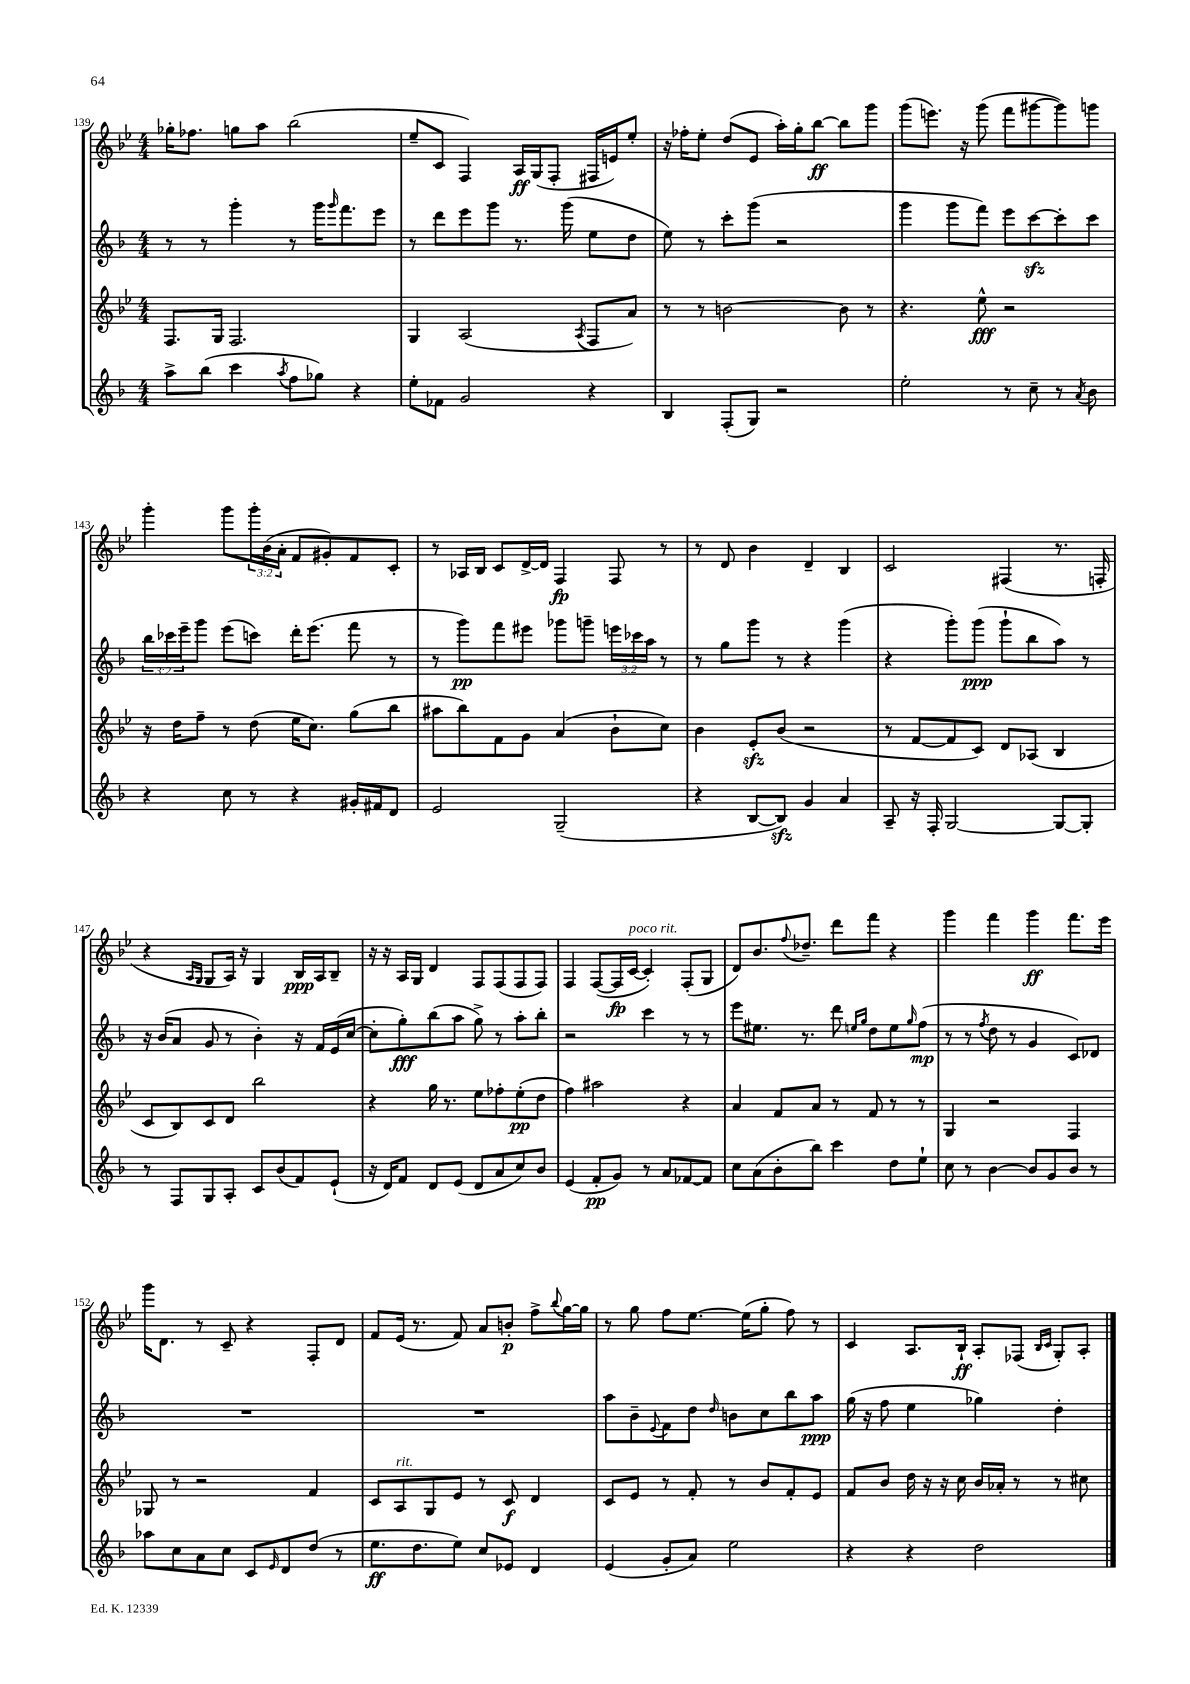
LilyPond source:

<<
\new StaffGroup <<
\new Staff = "s0" {
    \clef treble \key bes \major \numericTimeSignature \time 4/4 \override Staff.TupletNumber.text = #tuplet-number::calc-fraction-text
    ges''16-. fes''8. g''8 a''8 bes''2( |
    ees''8-- c'8 f4) a16\ff g16( f8-. fis16 e'16) ees''8-. |
    r16 fes''16-. ees''8-. d''8( ees'8 a''16-.) g''16-. bes''8~\ff bes''8 g'''8 |
    g'''8( e'''8.) r16 g'''8( f'''8 gis'''8~ gis'''8) g'''8 |
    g'''4-. g'''8 \tuplet 3/2 { g'''16-. bes'16( a'16-. } f'8 gis'8-.) f'8 c'8-. |
    r8 aes16 bes16 c'8 d'16~-> d'16 f4\fp f8 r8 |
    r8 d'8 bes'4 d'4-- bes4 |
    c'2 fis4( r8. f16-. |
    r4 \grace { a16 g16 } g8 a16) r16 g4 bes16\ppp a16 bes8-- |
    r16 r16 a16 g16 d'4 f8 f8( f8 f8) |
    f4 f8~( f16\fp c'16~^\markup { \italic "poco rit." } c'4-.) f8-.( g8 |
    d'8) bes'8. \appoggiatura { f''8 } des''8.-- d'''8 f'''8 r4 |
    g'''4 f'''4 g'''4\ff f'''8. ees'''16 |
    g'''16 d'8. r8 c'8-- r4 f8-. d'8 |
    f'8 ees'16( r8. f'8) a'8 b'8-.\p f''8-> \appoggiatura { bes''8 } g''16~ g''16 |
    r8 g''8 f''8 ees''8.~ ees''16( g''8-. f''8) r8 |
    c'4 a8. bes16-!\ff a8-. fes8( \grace { bes16 c'16 } g8-.) a8-. \bar "|." |
}
\new Staff = "s1" {
    \clef treble \key f \major \numericTimeSignature \time 4/4 \override Staff.TupletNumber.text = #tuplet-number::calc-fraction-text
    r8 r8 g'''4-. r8 g'''16 \grace { g'''16 } f'''8. e'''8 |
    r8 d'''8 e'''8 g'''8 r8. g'''16( e''8 d''8 |
    e''8) r8 c'''8-. g'''8( r2 |
    g'''4 g'''8 f'''8) e'''8 c'''8~\sfz c'''8-. c'''8 |
    \tuplet 3/2 { bes''16 ces'''16 e'''16-- } g'''8 e'''8( c'''8) d'''16-. e'''8.( f'''8 r8 |
    r8 g'''8\pp) f'''8 eis'''8 ges'''8 g'''8-- \tuplet 3/2 { e'''16 ces'''16 a''16 } r8 |
    r8 g''8 g'''8 r8 r4 g'''4( |
    r4 g'''8-.) g'''8\ppp( g'''8-! bes''8 a''8) r8 |
    r16 bes'16( a'8 g'8 r8 bes'4-.) r16 f'16 e'16( c''16~ |
    c''8-. g''8-.\fff) bes''8( a''8 g''8->) r8 a''8-. bes''8-. |
    r2 c'''4 r8 r8 |
    e'''8 eis''8. r8. d'''8 \grace { e''16 g''16 } d''8 e''8 \grace { g''16 } f''8\mp( |
    r8 r8 \acciaccatura { f''8 } d''8 r8 g'4 c'8) des'8 |
    R1 |
    R1 |
    a''8 bes'8-- \appoggiatura { e'8 } f'8 d''8 \grace { d''16 } b'8 c''8 bes''8 a''8\ppp |
    g''16( r16 f''8 e''4 ges''4) d''4-. \bar "|." |
}
\new Staff = "s2" {
    \clef treble \key bes \major \numericTimeSignature \time 4/4
    f8. g16 f2. |
    g4 a2( \acciaccatura { a8 } f8 a'8) |
    r8 r8 b'2~ b'8 r8 |
    r4. ees''8-^\fff r2 |
    r16 d''16 f''8-- r8 d''8( ees''16 c''8.) g''8( bes''8 |
    ais''8 bes''8) f'8 g'8 a'4( bes'8-! c''8) |
    bes'4 ees'8-.\sfz bes'8( r2 |
    r8 f'8~ f'8 c'8) d'8 aes8( bes4 |
    c'8 bes8) c'8 d'8 bes''2 |
    r4 g''16 r8. ees''8 fes''8-. ees''8-.\pp( d''8 |
    f''4) ais''2 r4 |
    a'4 f'8 a'8 r8 f'8 r8 r8 |
    g4 r2 f4 |
    ges8 r8 r2 f'4 |
    c'8 a8^\markup { \italic "rit." } g8 ees'8 r8 c'8\f d'4 |
    c'8 ees'8 r8 f'8-. r8 bes'8 f'8-. ees'8 |
    f'8 bes'8 d''16 r16 r16 c''16 bes'16 aes'16-. r8 r8 cis''8 \bar "|." |
}
\new Staff = "s3" {
    \clef treble \key f \major \numericTimeSignature \time 4/4
    a''8-> bes''8( c'''4 \acciaccatura { a''8 } f''8 ges''8) r4 |
    e''8-. fes'8 g'2 r4 |
    bes4 f8-.( g8) r2 |
    e''2-. r8 c''8-- r8 \acciaccatura { a'8 } bes'8 |
    r4 c''8 r8 r4 gis'16-. fis'16 d'8 |
    e'2 g2--( |
    r4 bes8~ bes8\sfz) g'4 a'4 |
    a8-- r16 f16-. g2~ g8~ g8-. |
    r8 f8 g8 a8-. c'8 bes'8( f'8) e'8-!( |
    r16 d'16) f'8 d'8 e'8( d'8 a'8 c''8) bes'8 |
    e'4( f'8-.\pp g'8) r8 a'8 fes'8~ fes'8 |
    c''8 a'8( bes'8-. bes''8) c'''4 d''8 e''8-! |
    c''8 r8 bes'4~ bes'8 g'8 bes'8 r8 |
    aes''8 c''8 a'8 c''8 c'8 \grace { e'16 } d'8 d''8( r8 |
    e''8.\ff d''8. e''8) c''8 ees'8 d'4 |
    e'4( g'8-. a'8) e''2 |
    r4 r4 d''2 \bar "|." |
}
>>
>>
\layout { \context { \Score currentBarNumber = #139 } }
